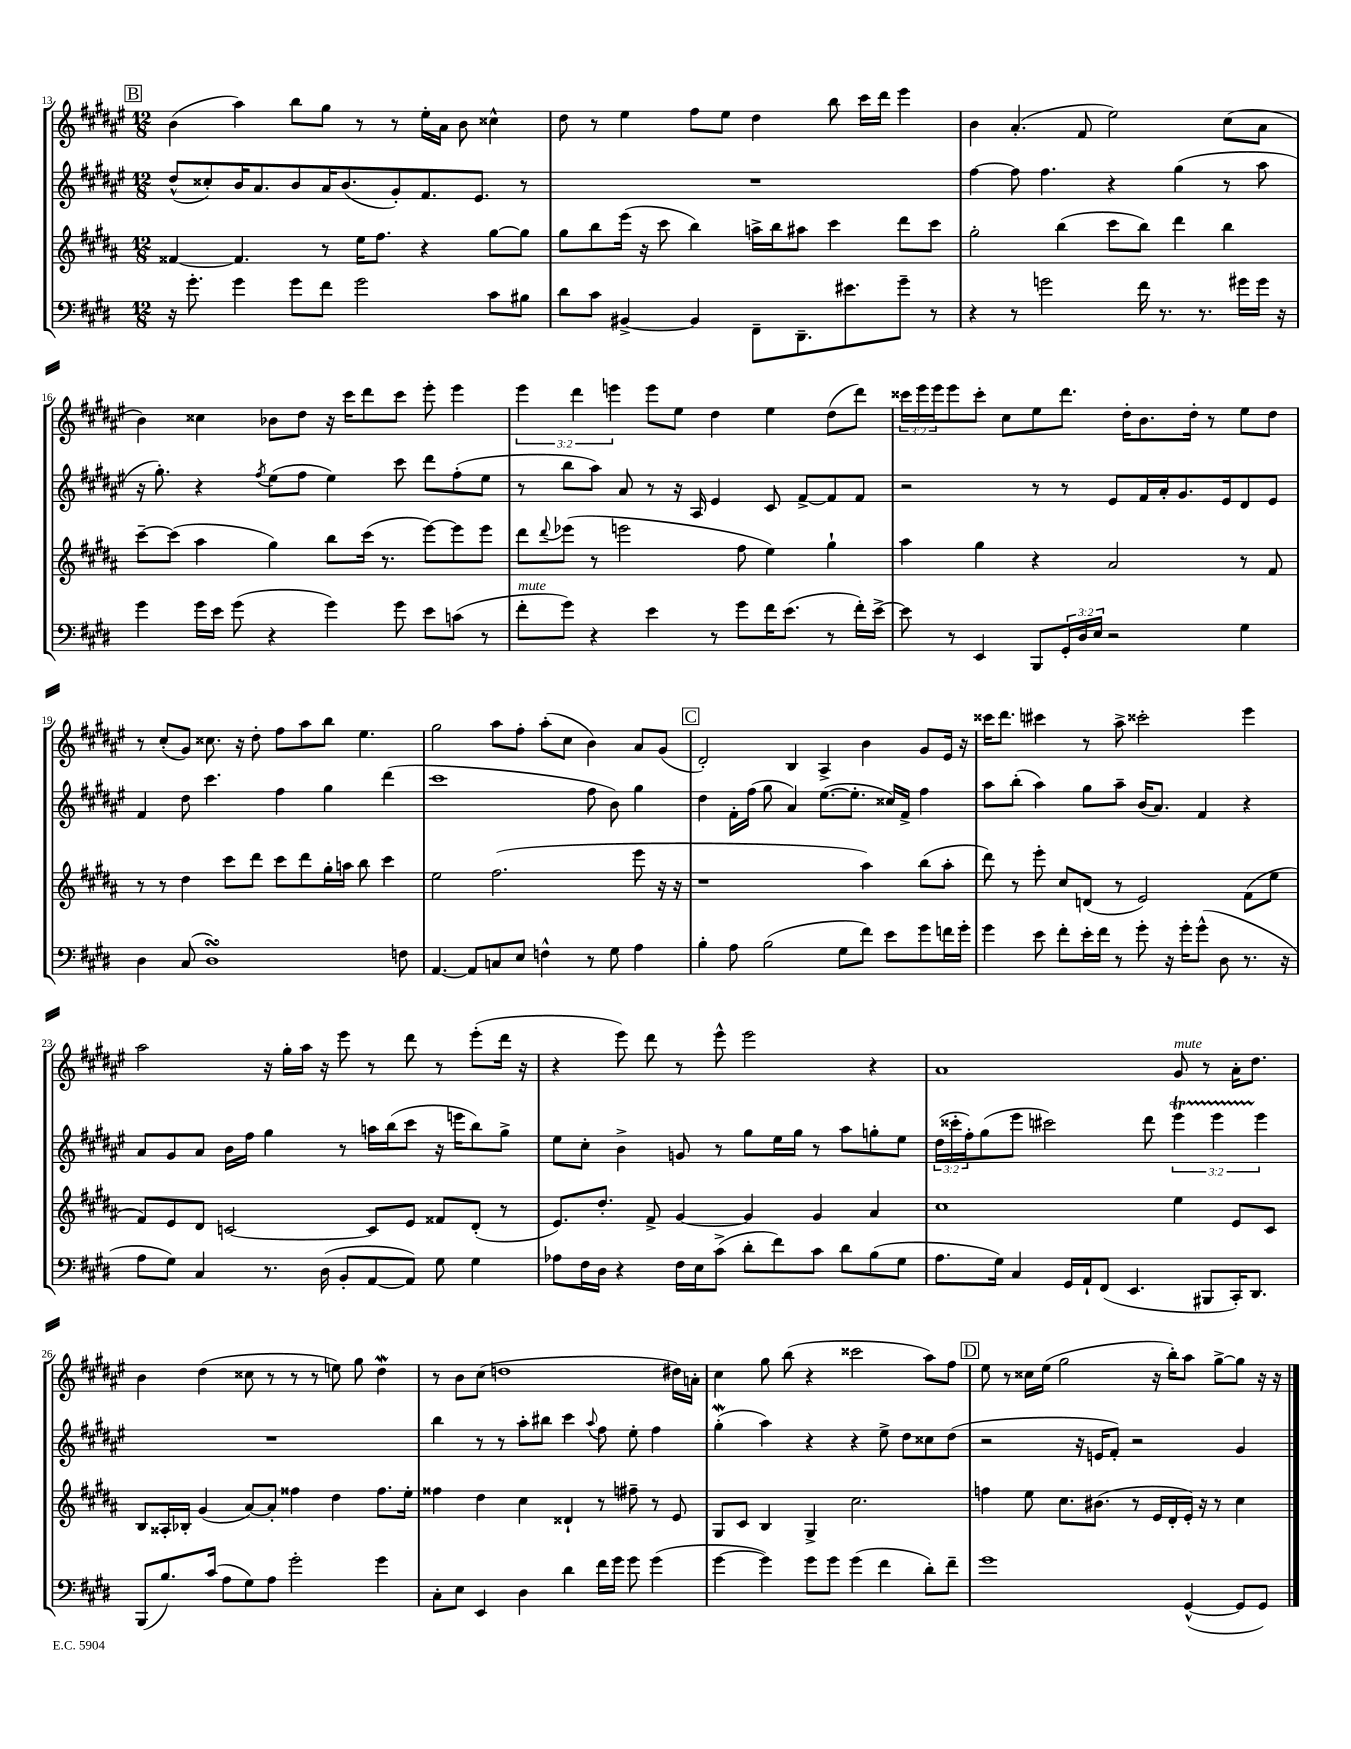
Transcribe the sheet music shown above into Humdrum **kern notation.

**kern	**kern	**kern	**kern
*staff4	*staff3	*staff2	*staff1
*clefF4	*clefG2	*clefG2	*clefG2
*k[f#c#g#d#]	*k[f#c#g#d#a#]	*k[f#c#g#d#a#e#]	*k[f#c#g#d#a#e#]
*M12/8	*M12/8	*M12/8	*M12/8
16r	[4f##	(8dd#^^	(4b
8.g#'	.	.	.
.	.	8cc##')	.
4g#	4.f##]	16b	4aa#)
.	.	8.a#	.
8g#	.	8b	8bb
8f#	8r	16a#	8gg#
.	.	(8.b	.
2g#	16ee	.	8r
.	8.ff#	.	.
.	.	8g#')	8r
.	4r	8.f#	16ee#'
.	.	.	16a#
.	.	.	8b
.	.	8.e#	.
8c#	[8gg#	.	4cc##^^
8B#	8gg#]	8r	.
=	=	=	=
8d#	8gg#	1.r	8dd#
8c#	8bb	.	8r
[4BB#^	(16eee	.	4ee#
.	16r	.	.
.	8ccc#	.	.
4BB#]	4bb)	.	8ff#
.	.	.	8ee#
8FF#~	16aa^	.	4dd#
.	16bb	.	.
8.DD#~	8aa#	.	.
.	4ccc#	.	8bb
8.e#	.	.	.
.	.	.	16ccc#
.	.	.	16ddd#
8g#~	8ddd#	.	4eee#
8r	8ccc#	.	.
=	=	=	=
4r	2gg#'	[4ff#	4b
8r	.	8ff#]	(4.a#'
2g	.	4.ff#	.
.	(4bb	.	.
.	.	.	8f#
.	8ccc#	4r	2ee#)
16f#	8bb)	.	.
8.r	.	.	.
.	4ddd#	(4gg#	.
8.r	.	.	.
.	4bb	8r	(8cc#
16g#	.	.	.
16g#	.	8aa#	8a#
16r	.	.	.
=	=	=	=
4g#	[8ccc#~	16r	4b)
.	.	8.gg#')	.
.	(8ccc#]	.	.
16g#	4aa#	4r	4cc##
16e	.	.	.
(8g#	.	.	.
.	.	8qff#	.
4r	4gg#)	(8ee#	8b-
.	.	8ff#	8dd#
4g#)	8bb	4ee#)	16r
.	.	.	16ccc#
.	(16ccc#	.	8ddd#
.	8.r	.	.
8g#	.	8ccc#	8ccc#
8e	[8eee)	8ddd#	8eee#'
(8c	8eee]	(8ff#'	4eee#
8r	8eee	8ee#	.
=	=	=	=
8f#'	8ddd#	8r	6eee#
.	8qqddd#	.	.
8g#)	(8eee-	8bb	.
.	.	.	6ddd#
4r	8r	8aa#)	.
.	.	.	6eee
.	2eee	8a#	.
4e	.	8r	8eee
.	.	16r	8ee#
.	.	16A#	.
8r	.	4e#	4dd#
8g#	8ff#	.	.
16f#	4ee)	8c#	4ee#
(8.e	.	.	.
.	.	[8f#^	.
8r	4gg#`	8f#]	(8dd#
16f#')	.	8f#	8ddd#)
[16e^	.	.	.
=	=	=	=
8e]	4aa#	2r	24ccc##
.	.	.	24eee#
.	.	.	24eee#
8r	.	.	8eee#
4EE	4gg#	.	8ccc##'
.	.	.	8cc#
8BBB	4r	8r	8ee#
24GG#'	.	8r	8.ddd#
24D#	.	.	.
24E	.	.	.
2r	2a#	8e#	.
.	.	.	16dd#'
.	.	16f#	8.b
.	.	16a#'	.
.	.	8.g#	.
.	.	.	16dd#'
.	.	.	8r
.	.	16e#	.
4G#	8r	8d#	8ee#
.	8f#	8e#	8dd#
=	=	=	=
4D#	8r	4f#	8r
.	8r	.	(8cc#'
(8C#	4dd#	8dd#	8g#)
1D#)	.	4.ccc#	8.cc##
.	8ccc#	.	.
.	.	.	16r
.	8ddd#	.	8dd#'
.	8ccc#	4ff#	8ff#
.	8ddd#	.	8aa#
.	16gg#'	4gg#	8bb
.	16aa	.	.
.	8bb	.	4.ee#
.	4ccc#	(4ddd#	.
8F	.	.	.
=	=	=	=
[4.AA	2ee	1ccc#	2gg#
8AA]	.	.	.
8C	(2.ff#	.	8aa#
8E	.	.	8ff#'
4F^^	.	.	(8aa#'
.	.	.	8cc#
8r	.	8ff#	4b)
8G#	.	8b)	.
4A	8eee	4gg#	8a#
.	16r	.	(8g#
.	16r	.	.
=	=	=	=
4B'	1r	4dd#	2d#')
8A	.	16f#'	.
.	.	(16ff#	.
(2B	.	8gg#	.
.	.	4a#)	4B
.	.	([8.ee#	4A#^
8G#	.	.	.
.	.	8.ee#']	.
8f#)	4aa#)	.	4b
8e	.	16cc##)	.
.	.	16f#^	.
8g#	(8bb	4ff#	8g#
16f	8aa#'	.	16e#
16g#'	.	.	16r
=	=	=	=
4g#	8ddd#)	8aa#	16ccc##
.	.	.	8.ddd#
.	8r	(8bb'	.
8e	8eee'	4aa#)	4ccc#
8f#'	8cc#	.	.
16e'	(8d	8gg#	8r
16f#	.	.	.
8r	8r	8aa#~	8aa#^
8g#'	2e)	(16b	2ccc##'
.	.	8.a#)	.
16r	.	.	.
16g#'	.	.	.
(8g#^^	.	4f#	.
8D#	.	.	.
8.r	(8f#	4r	4eee#
.	8ee	.	.
16r	.	.	.
=	=	=	=
8A	8f#)	8a#	2aa#
8G#)	8e	8g#	.
4C#	8d#	8a#	.
.	[2c	16b	.
.	.	16ff#	.
8.r	.	4gg#	16r
.	.	.	16gg#'
.	.	.	16aa#
(16D#	.	.	16r
8BB'	.	8r	8eee#
[8AA	8c]	16aa	8r
.	.	(16bb	.
8AA])	8e	8ccc#	8ddd#
8G#	8f##	16r	8r
.	.	16eee	.
4G#	(8d#'	8bb)	(8eee#'
.	8r	8gg#^	16ddd#
.	.	.	16r
=	=	=	=
8A-	8.e)	8ee#	4r
16F#	.	8cc#'	.
16D#	8.dd#'	.	.
4r	.	4b^	8eee#)
.	8f#^	.	8ddd#
16F#	[4g#	8g	8r
16E	.	.	.
(8c#^	.	8r	8eee#^^
8d#'	4g#]	8gg#	2eee#
8f#)	.	16ee#	.
.	.	16gg#	.
8c#	4g#	8r	.
8d#	.	8aa#	.
(8B	4a#	8gg'	4r
8G#	.	8ee#	.
=	=	=	=
8.A	1cc#	(24dd#	1a#
.	.	24ccc##'	.
.	.	24ff#')	.
.	.	(8gg#	.
16G#)	.	.	.
4C#	.	8eee#	.
.	.	2ccc#)	.
16GG#	.	.	.
16AA`	.	.	.
(8FF#	.	.	.
4.EE	.	.	.
.	.	8ddd#	.
.	4ee	6eee#	8g#
8BBB#	.	.	8r
.	.	6eee#	.
16CC#')	8e	.	16a#'
8.DD#	.	.	8.dd#
.	.	6eee#	.
.	8c#	.	.
=	=	=	=
(8BBB	8B	1.r	4b
8.B)	16A##'	.	.
.	16B-'	.	.
.	(4g#	.	(4dd#
(16c#	.	.	.
8A	.	.	.
8G#)	[8a#)	.	8cc##
8A	8a#']	.	8r
2g#'	4ff##	.	8r
.	.	.	8r
.	4dd#	.	8ee)
.	.	.	8gg#
4g#	8.ff##	.	4dd#
.	16ee'	.	.
=	=	=	=
8C#'	4ff##	4bb	8r
8E	.	.	8b
4EE	4dd#	8r	(8cc#
.	.	8r	1dd
4D#	4cc#	8aa#'	.
.	.	8bb#	.
4d#	4d##`	4ccc#	.
.	.	8qqaa#	.
16f#	8r	8ff#	.
16g#	.	.	.
8g#	8ff#~	8ee#'	.
(4g#	8r	4ff#	.
.	8e	.	16dd#)
.	.	.	16a'
=	=	=	=
[4g#	8G#	(4gg#'	4cc#
.	8c#	.	.
4g#])	4B	4aa#)	8gg#
.	.	.	(8bb
8g#	4G#^	4r	4r
8g#	.	.	.
(4g#	2.cc#	4r	2ccc##
4f#	.	8ee#^	.
.	.	8dd#	.
8d#')	.	8cc##	8aa#)
8f#~	.	(8dd#	8ff#
=	=	=	=
1g#	4ff	2r	8ee#
.	.	.	8r
.	8ee	.	16cc##
.	.	.	(16ee#
.	8.cc#	.	2gg#
.	.	16r	.
.	(8.b#	16e	.
.	.	8f#')	.
.	8r	2r	.
.	16e	.	16r
.	16d#'	.	16bb')
([4GG#^^	16e')	.	8aa#
.	16r	.	.
.	8r	.	[8gg#^
8GG#]	4cc#	4g#	8gg#]
8GG#)	.	.	16r
.	.	.	16r
==	==	==	==
*-	*-	*-	*-
